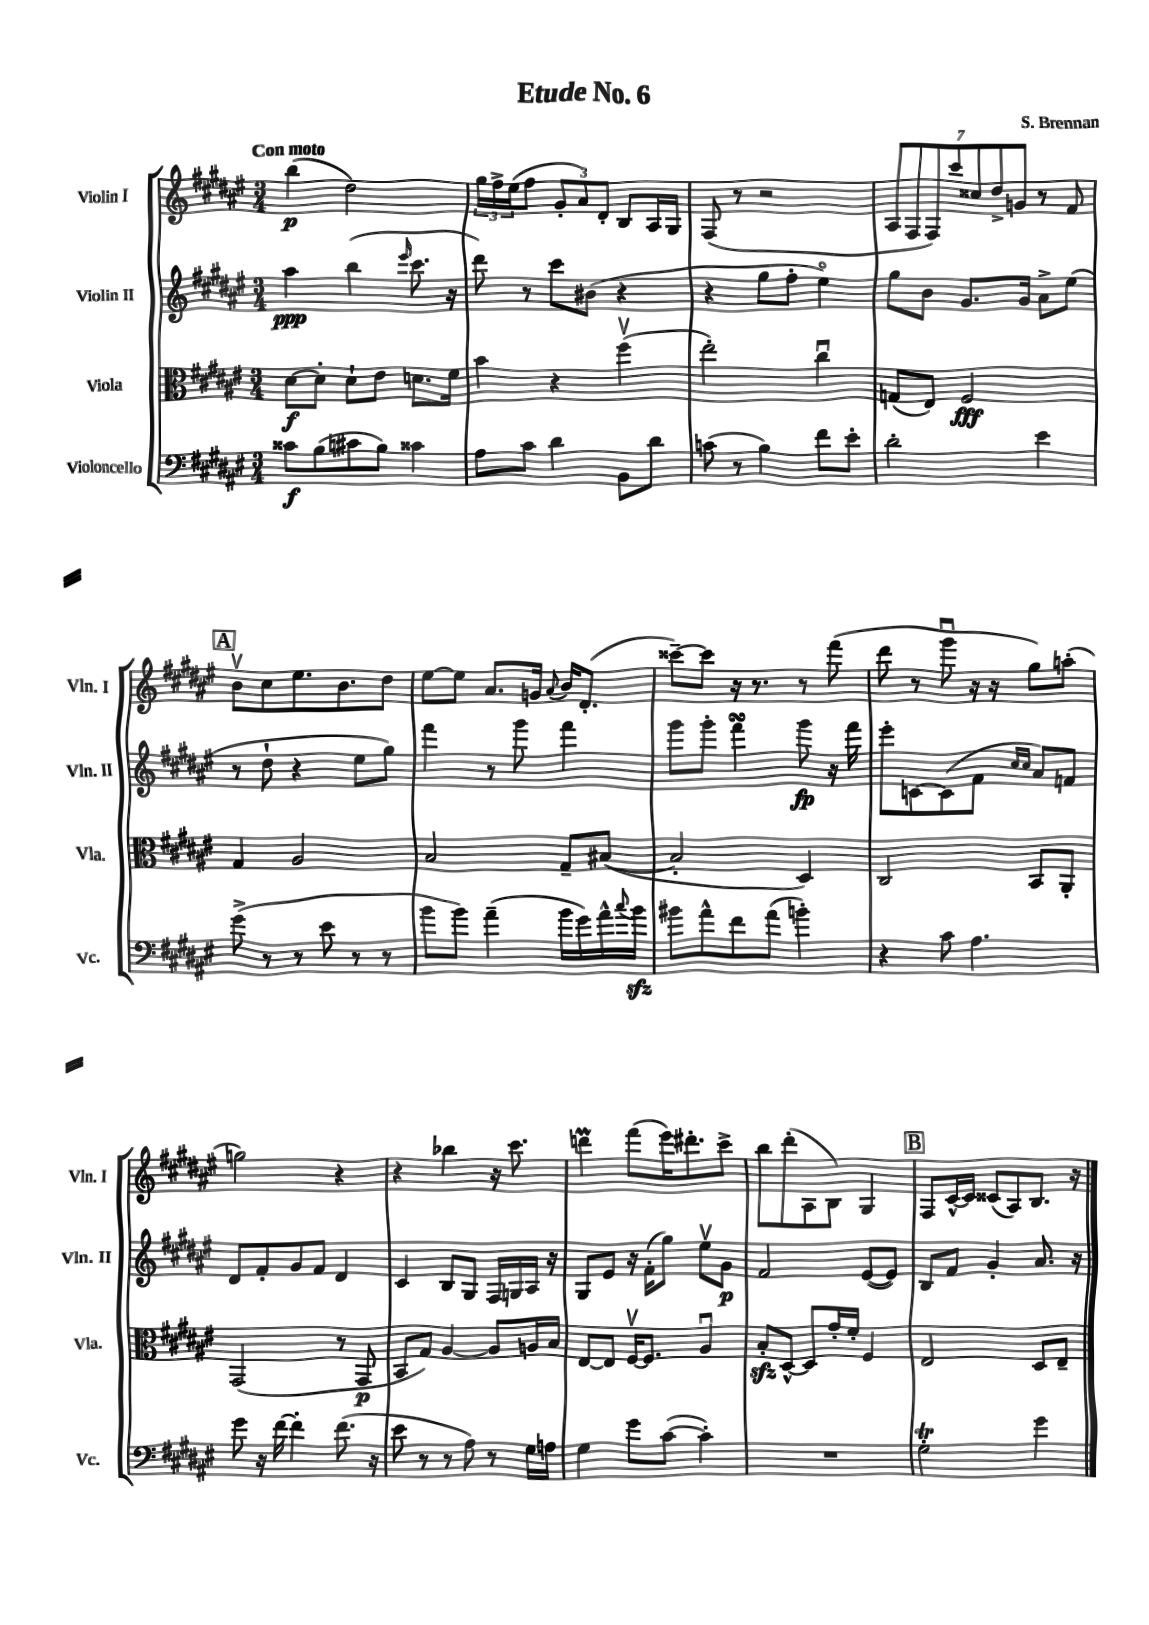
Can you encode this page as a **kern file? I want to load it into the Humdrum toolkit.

**kern	**dynam	**kern	**dynam	**kern	**dynam	**kern	**dynam
*part4	*part4	*part3	*part3	*part2	*part2	*part1	*part1
*staff4	*staff4	*staff3	*staff3	*staff2	*staff2	*staff1	*staff1
*I"Violoncello	*	*I"Viola	*	*I"Violin II	*	*I"Violin I	*
*I'Vc.	*	*I'Vla.	*	*I'Vln. II	*	*I'Vln. I	*
*clefF4	*	*clefC3	*	*clefG2	*	*clefG2	*
*k[f#c#g#d#a#e#]	*	*k[f#c#g#d#a#e#]	*	*k[f#c#g#d#a#e#]	*	*k[f#c#g#d#a#e#]	*
*M3/4	*	*M3/4	*	*M3/4	*	*M3/4	*
=1	=1	=1	=1	=1	=1	=1	=1
!	!	!	!	!	!	!LO:TX:a:B:t=Con moto	!
8c##X\L	f	[8d#\L	f	4aa#\	ppp	(4bb\	p
(8B\	.	8d#'\J]	.	.	.	.	.
8c#X\	.	8d#`\L	.	(4bb\	.	2dd#\)	.
8B\J)	.	8e#\J	.	.	.	.	.
.	.	.	.	16qqeee#/	.	.	.
4c##X\	.	8.dn\L	.	8.ccc#\	.	.	.
.	.	16f#\Jk	.	16r	.	.	.
=2	=2	=2	=2	=2	=2	=2	=2
8A#\L	.	4b\	.	8ddd#\)	.	24gg#\LL	.
.	.	.	.	.	.	24ff#^\	.
.	.	.	.	.	.	(24ee#\J	.
8c#\J	.	.	.	8r	.	8ff#\J	.
4d#\	.	4r	.	8ccc#\L	.	12g#'/L	.
.	.	.	.	.	.	12a#/)	.
.	.	.	.	(8b#X\J	.	.	.
.	.	.	.	.	.	12d#'/J	.
8BB\L	.	(4ff#v\	.	4r	.	8B/L	.
8d#\J	.	.	.	.	.	16A#/L	.
.	.	.	.	.	.	16G#/JJ	.
=3	=3	=3	=3	=3	=3	=3	=3
(8cn\	.	2ee#'\)	.	4r	.	(8F#/	.
8r	.	.	.	.	.	8r	.
4B\)	.	.	.	8gg#\L	.	2r	.
.	.	.	.	8ff#'\J	.	.	.
8f#\L	.	4cc#u\	.	4ee#\)	.	.	.
8e#'\J	.	.	.	.	.	.	.
=4	=4	=4	=4	=4	=4	=4	=4
2d#'\	.	(8Gn/L	.	8gg#\L	.	14A#/L	.
.	.	.	.	.	.	14F#/	.
.	.	8E#/J)	.	8b\J	.	.	.
.	.	.	.	.	.	14F#/)	.
.	.	.	.	.	.	14ccc#/	.
.	.	2F#/	fff	8.g#/L	.	.	.
.	.	.	.	.	.	14cc##X/	.
.	.	.	.	.	.	14dd#^/	.
.	.	.	.	.	.	14gn/J	.
.	.	.	.	16g#/Jk	.	.	.
4e#\	.	.	.	8a#^\L	.	8r	.
.	.	.	.	(8ee#\J	.	8f#/	.
!!LO:LB:g=z
!!LO:REH:place=s1:t=A
=5	=5	=5	=5	=5	=5	=5	=5
(8g#^\	.	4G#/	.	8r	.	8bv\L	.
8r	.	.	.	8dd#`\	.	8cc#\	.
8r	.	2A#/	.	4r	.	8.ee#\	.
8e#\	.	.	.	.	.	.	.
.	.	.	.	.	.	8.b\	.
8r	.	.	.	8ee#\L	.	.	.
8r	.	.	.	8gg#\J)	.	8dd#\J	.
=6	=6	=6	=6	=6	=6	=6	=6
8b\L	.	2B/	.	4fff#\	.	[8ee#\L	.
8b\J)	.	.	.	.	.	8ee#\J]	.
(4a#~\	.	.	.	8r	.	8.a#/L	.
.	.	.	.	8ggg#\	.	.	.
.	.	.	.	.	.	16gn/Jk	.
.	.	.	.	.	.	8qqa#/	.
16b\LL	.	8G#~/L	.	4fff#\	.	16b/KL	.
16g#\)	.	.	.	.	.	(8.d#'/J	.
16a#^^\	.	([8B#X/J	.	.	.	.	.
8qqcc#/	.	.	.	.	.	.	.
16bzz\JJ	.	.	.	.	.	.	.
=7	=7	=7	=7	=7	=7	=7	=7
8b#X\L	.	2B#'/]	.	8ggg#\L	.	[8ccc##X~\L)	.
8a#^^\	.	.	.	8ggg#'\J	.	8ccc##\J]	.
8f#\	.	.	.	4fff#sSSs\	.	16r	.
.	.	.	.	.	.	8.r	.
(8a#\J	.	.	.	.	.	.	.
4bn'\)	.	4D#/)	.	8ggg#\	fp	8r	.
.	.	.	.	16r	.	(8fff#\	.
.	.	.	.	16fff#\	.	.	.
=8	=8	=8	=8	=8	=8	=8	=8
4r	.	2C#/	.	8eee#'\L	.	8ddd#\	.
.	.	.	.	[8cn\	.	8r	.
8c#\	.	.	.	(8c\]	.	8ggg#u\	.
4.A#\	.	.	.	8f#\J	.	16r	.
.	.	.	.	.	.	16r	.
.	.	.	.	16qqcc#/LL	.	.	.
.	.	.	.	16qqcc#/JJ	.	.	.
.	.	8BB/L	.	8a#/L)	.	8gg#\L)	.
.	.	8AA#'/J	.	8fn/J	.	(8aan'\J	.
!!LO:LB:g=z
=9	=9	=9	=9	=9	=9	=9	=9
8g#\	.	(2GG#/	.	8d#/L	.	2ggn\)	.
16r	.	.	.	8f#'/	.	.	.
[16f#\	.	.	.	.	.	.	.
4f#'\]	.	.	.	8g#/	.	.	.
.	.	.	.	8f#/J	.	.	.
(8.f#\	.	8r	.	4d#/	.	4r	.
.	.	8GG#/	p	.	.	.	.
16r	.	.	.	.	.	.	.
=10	=10	=10	=10	=10	=10	=10	=10
8e#\	.	8BB/L	.	4c#/	.	4r	.
8r	.	8G#/J)	.	.	.	.	.
8r	.	[4A#/	.	8B/L	.	4bb-X\	.
8A#\)	.	.	.	8G#/J	.	.	.
8r	.	8A#/L]	.	16F#/LL	.	16r	.
.	.	.	.	16Gn/	.	8.ccc#\	.
16G#\LL	.	16An/L	.	16A#/JJ	.	.	.
16An\JJ	.	16B/JJ	.	16r	.	.	.
=11	=11	=11	=11	=11	=11	=11	=11
4G#\	.	[8E#/L	.	8G#/L	.	4dddnM\	.
.	.	8E#/J]	.	8e#/J	.	.	.
8g#\L	.	[16F#v/KL	.	16r	.	(8fff#\L	.
.	.	8.F#/J]	.	(16f#'\KL	.	.	.
([8c#\J	.	.	.	8gg#\J)	.	16eee#\K)	.
.	.	.	.	.	.	8.ddd#X'\	.
4c#'\])	.	4A#u/	.	8ee#v\L	.	.	.
.	.	.	.	8g#\J	p	8ccc#^\J	.
=12	=12	=12	=12	=12	=12	=12	=12
2.r	.	8Bzz'/L	.	2f#/	.	8bb\L	.
.	.	[8D#^^/J	.	.	.	(8ddd#'\	.
.	.	8D#/L]	.	.	.	8A#\	.
.	.	16g#'/L	.	.	.	8B\J)	.
.	.	16f#'/JJ	.	.	.	.	.
.	.	4F#/	.	([8e#/L	.	4G#/	.
.	.	.	.	8e#/J])	.	.	.
!!LO:REH:place=s1:t=B
=13	=13	=13	=13	=13	=13	=13	=13
2G#T'\	.	2E#/	.	8B/L	.	8F#/L	.
.	.	.	.	8f#/J	.	[16c#^^/L	.
.	.	.	.	.	.	16c#/JJ]	.
.	.	.	.	4g#'/	.	(8c##X/L	.
.	.	.	.	.	.	8A#/)	.
4g#\	.	8D#/L	.	8.a#/	.	8.B/J	.
.	.	8E#~/J	.	.	.	.	.
.	.	.	.	16r	.	16r	.
==	==	==	==	==	==	==	==
*-	*-	*-	*-	*-	*-	*-	*-
